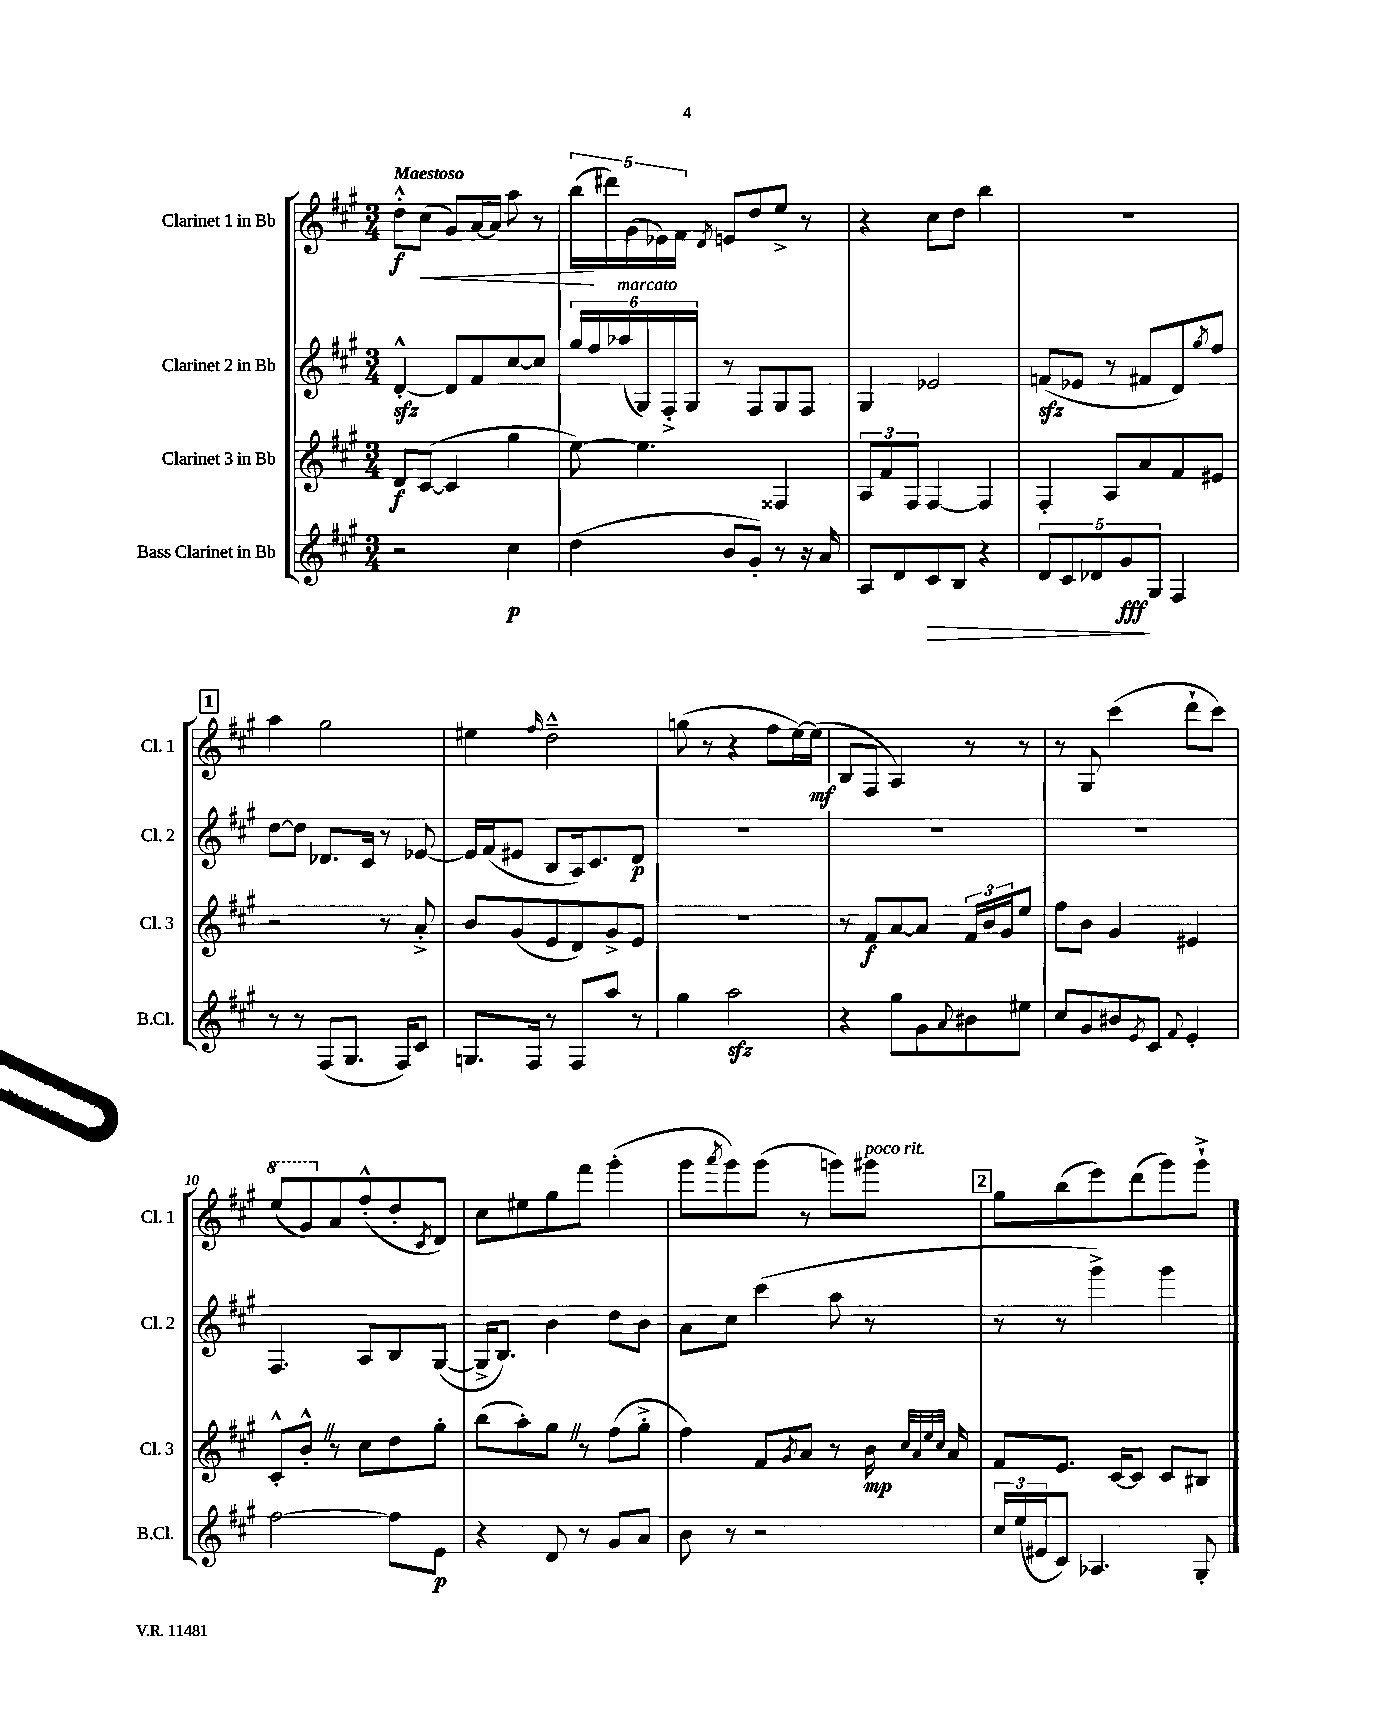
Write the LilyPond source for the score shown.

<<
\new StaffGroup <<
\new Staff = "s0" \with { instrumentName = "Clarinet 1 in Bb" shortInstrumentName = "Cl. 1" } {
    \clef treble \key a \major \numericTimeSignature \time 3/4 \tempo "Maestoso"
    d''8-.-^\f cis''8\<( gis'8) a'16~ a'16 a''8 r8 |
    \tuplet 5/4 { b''16\!( dis'''16) gis'16( ees'16) fis'16 } \acciaccatura { d'8 } e'8 d''8 e''8-> r8 |
    r4 cis''8 d''8 b''4 |
    R2. |
    \mark \markup { \box "1" } a''4 gis''2 |
    eis''4 \grace { fis''16 } d''2---^ |
    g''8( r8 r4 fis''8 e''16~) e''16\mf( |
    b8 fis8 a4) r8 r8 |
    r8 gis8 cis'''4( d'''8-! cis'''8) |
    \ottava #1 e'''8( gis''8) \ottava #0 a'8 fis''8-.-^( d''8-. \acciaccatura { cis'8 } d'8) |
    cis''8 eis''8 gis''8 fis'''8 gis'''4-.( |
    gis'''8 \acciaccatura { a'''8 } gis'''8) gis'''8( r8 g'''8) gis'''8^\markup { \italic "poco rit." } |
    \mark \markup { \box "2" } gis''8 b''8( e'''8) d'''8( gis'''8) gis'''8-!-> \bar "|." |
}
\new Staff = "s1" \with { instrumentName = "Clarinet 2 in Bb" shortInstrumentName = "Cl. 2" } {
    \clef treble \key a \major \numericTimeSignature \time 3/4
    d'4~-.-^\sfz d'8 fis'8 cis''8~ cis''8 |
    \tuplet 6/4 { gis''16 fis''16 aes''16^\markup { \italic "marcato" }( gis16) fis16-.-> gis16 } r8 fis8 gis8 fis8 |
    gis4 ees'2 |
    f'8\sfz( ees'8 r8 fis'8 d'8) \acciaccatura { gis''8 } fis''8 |
    \mark \markup { \box "1" } d''8~ d''8 des'8. cis'16 r8 ees'8~ |
    ees'16 fis'16( eis'8 b8 a16) cis'8. d'8\p |
    R2. |
    R2. |
    R2. |
    fis4. a8 b8 gis8~( |
    gis16-> b8.) b'4 d''8 b'8 |
    a'8 cis''8 cis'''4( a''8 r8 |
    \mark \markup { \box "2" } r8 r8 gis'''4->) gis'''4 \bar "|." |
}
\new Staff = "s2" \with { instrumentName = "Clarinet 3 in Bb" shortInstrumentName = "Cl. 3" } {
    \clef treble \key a \major \numericTimeSignature \time 3/4
    d'8\f cis'8~( cis'4 gis''4 |
    e''8~) e''4. fisis4 |
    \tuplet 3/2 { a8 fis'8 fis8 } fis4~ fis4 |
    fis4-. a8 a'8 fis'8 eis'8 |
    \mark \markup { \box "1" } r2 r8 a'8-.-> |
    b'8 gis'8( e'8 d'8) gis'8-> e'8 |
    R2. |
    r8 fis'8\f a'8~ a'8 \tuplet 3/2 { fis'16 b'16 gis'16 } e''8 |
    fis''8 b'8 gis'4 eis'4 |
    cis'8-.-^ b'8-.-^ \once \override BreathingSign.text = \markup { \musicglyph "scripts.caesura.straight" } \breathe r8 cis''8 d''8 gis''8-. |
    b''8( a''8-.) gis''8 \once \override BreathingSign.text = \markup { \musicglyph "scripts.caesura.straight" } \breathe r8 fis''8( gis''8-.-> |
    fis''4) fis'8 \acciaccatura { gis'8 } a'8 r8 b'16\mp \grace { cis''32 a'32 e''32 cis''32 } a'16 |
    \mark \markup { \box "2" } fis'8 e'8. cis'16~ cis'8 cis'8 bis8 \bar "|." |
}
\new Staff = "s3" \with { instrumentName = "Bass Clarinet in Bb" shortInstrumentName = "B.Cl." } {
    \clef treble \key a \major \numericTimeSignature \time 3/4
    r2 cis''4\p |
    d''4( b'8 gis'8-.) r8 r16 a'16 |
    a8 d'8 cis'8\> b8 r4 |
    \tuplet 5/4 { d'8 cis'8 des'8 gis'8\fff\! gis8 } fis4 |
    \mark \markup { \box "1" } r8 r8 fis8( gis8. fis16) cis'8 |
    g8. fis16 r8 fis8 a''8 r8 |
    gis''4 a''2\sfz |
    r4 gis''8 gis'8 \appoggiatura { a'8 } bis'8 eis''8 |
    cis''8 gis'8 bis'8 \acciaccatura { e'8 } cis'8 \appoggiatura { fis'8 } e'4-. |
    fis''2~ fis''8 e'8\p |
    r4 d'8 r8 gis'8 a'8 |
    b'8 r8 r2 |
    \mark \markup { \box "2" } \tuplet 3/2 { cis''16 e''16( eis'16 } cis'8) aes4. gis8-. \bar "|." |
}
>>
>>
